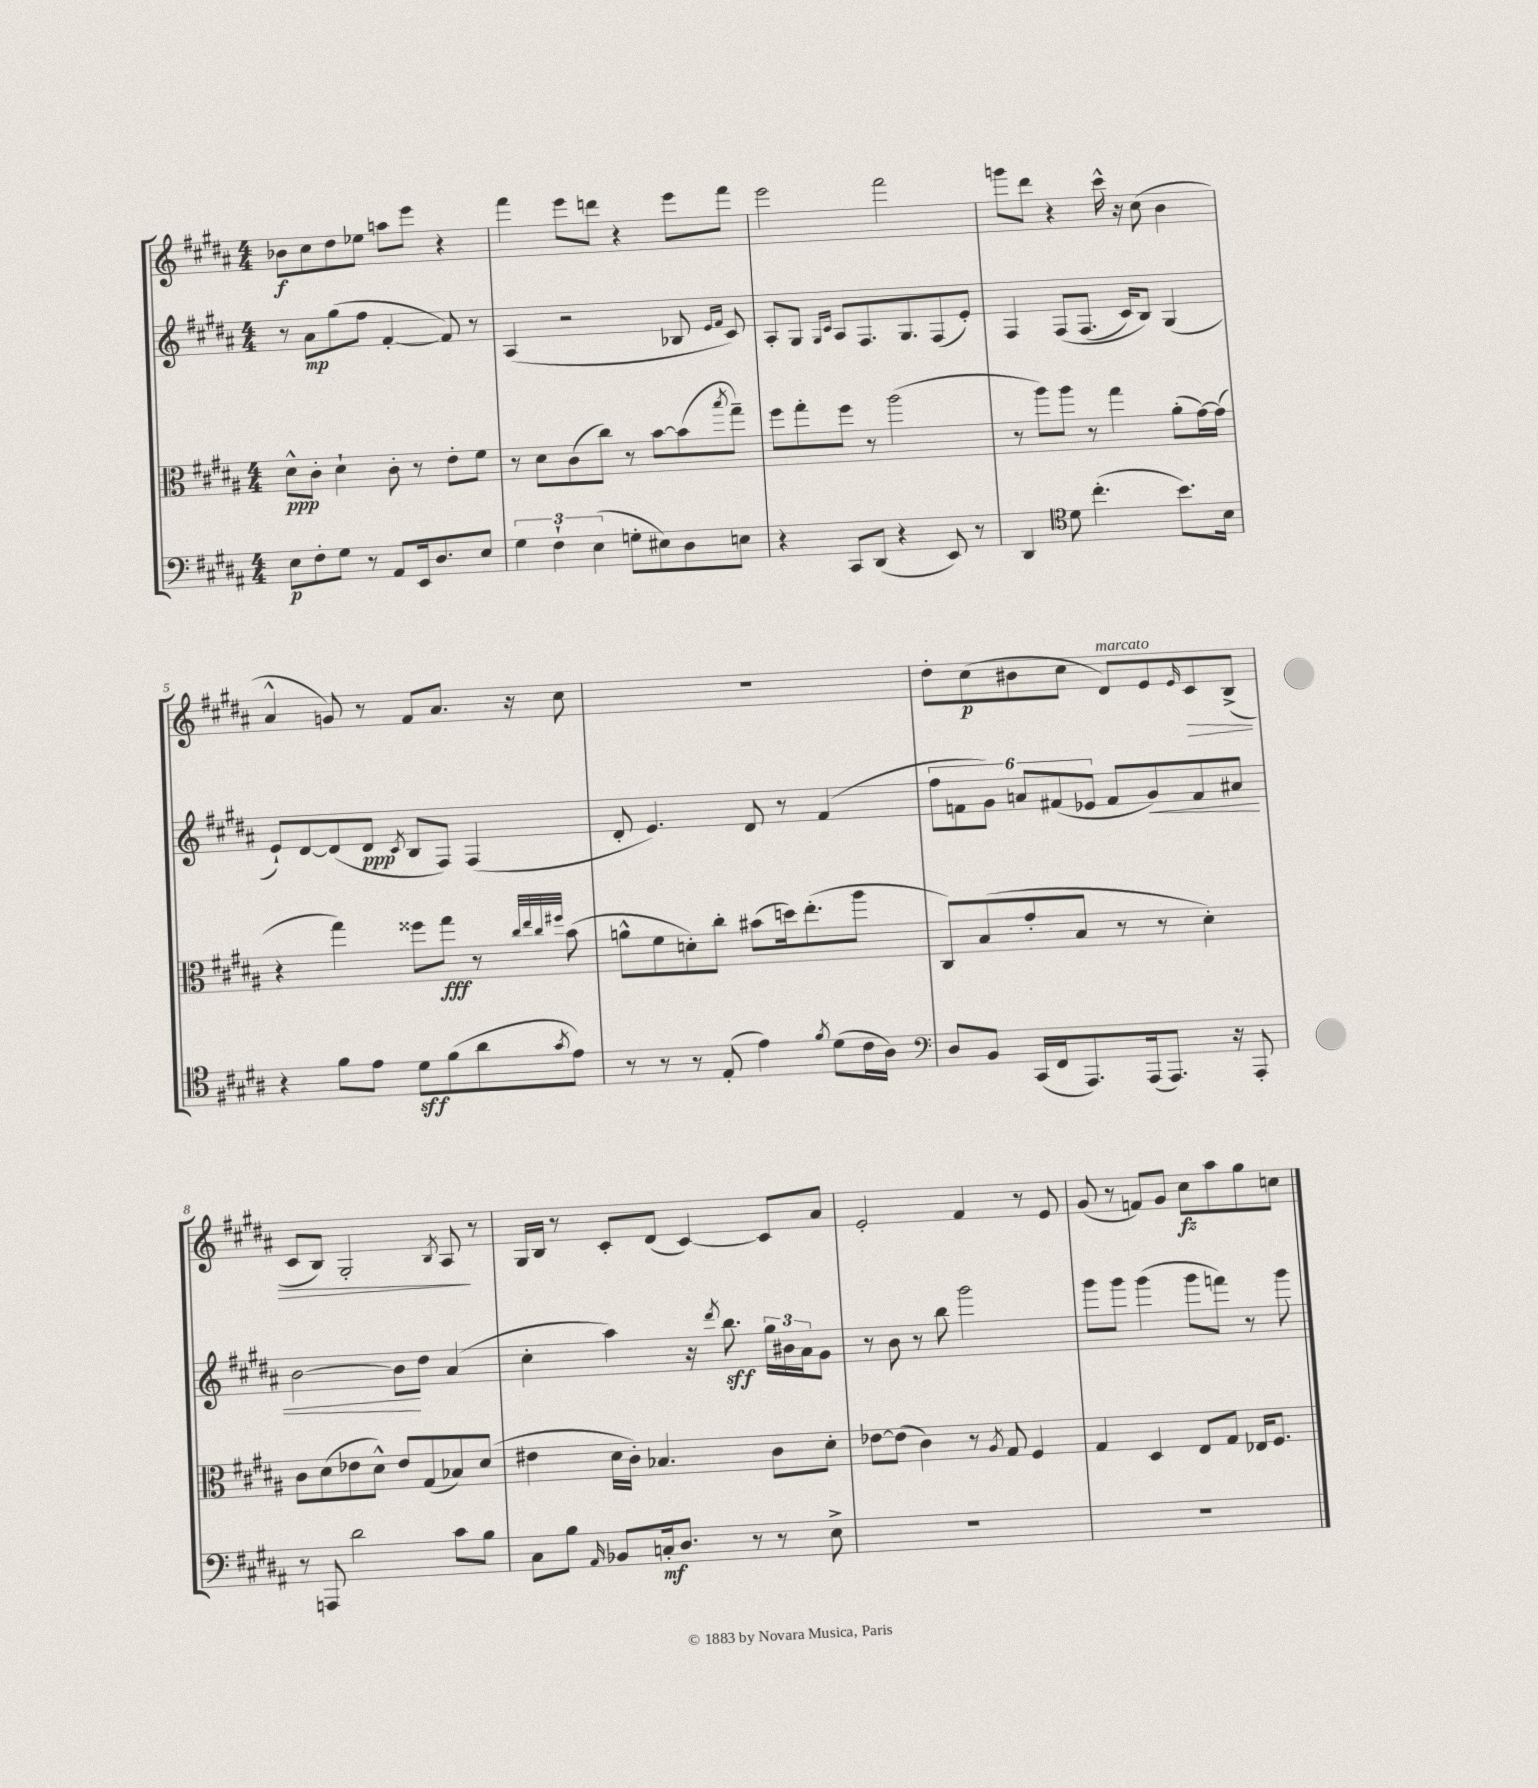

**kern	**dynam	**kern	**dynam	**kern	**dynam	**kern	**dynam
*part4	*part4	*part3	*part3	*part2	*part2	*part1	*part1
*staff4	*staff4	*staff3	*staff3	*staff2	*staff2	*staff1	*staff1
*clefF4	*	*clefC3	*	*clefG2	*	*clefG2	*
*k[f#c#g#d#a#]	*	*k[f#c#g#d#a#]	*	*k[f#c#g#d#a#]	*	*k[f#c#g#d#a#]	*
*M4/4	*	*M4/4	*	*M4/4	*	*M4/4	*
=1	=1	=1	=1	=1	=1	=1	=1
8E\L	p	8d#^^\L	ppp	8r	.	8b-X\L	f
8F#'\	.	8c#'\J	.	8a#\L	mp	8cc#\	.
8G#\J	.	4d#`\	.	(8gg#\	.	8dd#\	.
8r	.	.	.	8ff#\J	.	8ee-X\J	.
8AA#/L	.	8c#'\	.	[4f#'/	.	8aan\L	.
16EE/k	.	8r	.	.	.	8eee\J	.
8.D#/	.	.	.	.	.	.	.
.	.	8e'\L	.	8f#/])	.	4r	.
8E/J	.	8f#\J	.	8r	.	.	.
=2	=2	=2	=2	=2	=2	=2	=2
6G#\	.	8r	.	(4A#/	.	4fff#\	.
.	.	8d#\L	.	.	.	.	.
6F#`\	.	.	.	.	.	.	.
.	.	(8c#\	.	2r	.	8eee\L	.
(6E\	.	.	.	.	.	.	.
.	.	8cc#\J)	.	.	.	8dddn\J	.
8Gn'\L	.	8r	.	.	.	4r	.
8E#X\)	.	[8b\L	.	.	.	.	.
8D#\	.	(8b\]	.	8B-X/	.	8eee\L	.
.	.	.	.	16qqe/LL	.	.	.
.	.	8qbb/	.	16qqf#/JJ	.	.	.
8En\J	.	8gg#~\J)	.	8c#/)	.	8fff#\J	.
=3	=3	=3	=3	=3	=3	=3	=3
4r	.	8ff#\L	.	8A#'/L	.	2eee\	.
.	.	8gg#'\	.	8G#/J	.	.	.
.	.	.	.	16qqG#/LL	.	.	.
.	.	.	.	16qqc#/JJ	.	.	.
8CC#/L	.	8ff#\J	.	8A#/L	.	.	.
(8DD#/J	.	8r	.	8.F#/	.	.	.
4r	.	(2aa#\	.	.	.	2fff#\	.
.	.	.	.	8.G#/	.	.	.
8EE/)	.	.	.	(8F#/	.	.	.
8r	.	.	.	8e'/J)	.	.	.
=4	=4	=4	=4	=4	=4	=4	=4
4DD#/	.	8r	.	4F#/	.	8gggn\L	.
.	.	8aa#\L)	.	.	.	8ddd#\J	.
*clefC4	*	*	*	*	*	*	*
8d#\	.	8aa#\J	.	(8F#/L	.	4r	.
(4.cc#'\	.	8r	.	(8.F#/J	.	.	.
.	.	4gg#\	.	.	.	16ccc#^^\	.
.	.	.	.	16c#/KL)	.	16r	.
.	.	.	.	8B/J)	.	(8cc#\	.
8.b\L)	.	(8a#'\L	.	(4G#/	.	4b\	.
.	.	[16g#\L)	.	.	.	.	.
16B\Jk	.	(16g#\JJ]	.	.	.	.	.
!!LO:LB:g=z
=5	=5	=5	=5	=5	=5	=5	=5
4r	.	4r	.	8e`/L)	.	4a#^^/	.
.	.	.	.	[8d#/	.	.	.
8f#\L	.	4gg#\)	.	(8d#/]	.	8gn/)	.
8e\J	.	.	.	8d#/J	ppp	8r	.
.	.	.	.	8qc#/	.	.	.
8d#\L	sff	8ff##X\L	.	8B/L	.	8f#/L	.
(8f#\	.	8gg#\J	fff	8F#/J)	.	8.a#/J	.
8a#\	.	8r	.	(4F#/	.	.	.
.	.	.	.	.	.	16r	.
.	.	32qqcc#/LLL	.	.	.	.	.
.	.	32qqee/	.	.	.	.	.
.	.	32qqcc#/	.	.	.	.	.
8qg#/	.	32qqff#X/JJJ	.	.	.	.	.
8e\J)	.	(8b\	.	.	.	8cc#\	.
=6	=6	=6	=6	=6	=6	=6	=6
8r	.	8an^^\L	.	8d#'/	.	1r	.
8r	.	8f#\	.	4.e/)	.	.	.
8r	.	8dn'\)	.	.	.	.	.
(8E'/	.	8cc#'\J	.	.	.	.	.
4e\)	.	(8b#X\L	.	8d#/	.	.	.
.	.	16ddn\k)	.	8r	.	.	.
.	.	(8.ee'\	.	.	.	.	.
8qf#/	.	.	.	.	.	.	.
(8d#\L	.	.	.	(4f#/	.	.	.
16c#\L	.	8aa#\J	.	.	.	.	.
16A#\JJ)	.	.	.	.	.	.	.
=7	=7	=7	=7	=7	=7	=7	=7
*clefF4	*	*	*	*	*	*	*
8D#/L	.	8C#/L)	.	12ff#\L	.	8dd#'\L	.
.	.	.	.	12fn\	.	.	.
8BB/J	.	(8B/	.	.	.	(8cc#\	p
.	.	.	.	12g#\J)	.	.	.
(16CC#/LL	.	8g#'/	.	12an/L	.	8b#X\	.
16FF#/J	.	.	.	.	.	.	.
.	.	.	.	(12f#X/	.	.	.
8.AAA#/)	.	8B/J	.	.	.	8cc#\J	.
.	.	.	.	12e-X/J	.	.	.
!	!	!	!	!	!	!LO:TX:a:i:t=marcato	!
.	.	8r	.	8f#/L	.	8d#/L)	.
(16AAA#/k	.	.	.	.	.	.	.
!	!	!	!	!	!LO:HP:b	!	!
8.AAA#/J)	.	8r	.	8g#/)	<	8e/	.
.	.	.	.	.	.	16qqe/	.
!	!	!	!	!	!	!	!LO:HP:b
.	.	4d#'\)	.	8f#/	.	8c#/	>
16r	.	.	.	.	.	.	.
8AAA#'/	.	.	.	8a#X/J	.	(8B^/J	.
!!LO:LB:g=z
=8	=8	=8	=8	=8	=8	=8	=8
8r	.	8c#\L	.	[2b\	.	8c#/L	.
8AAAn/	.	(8d#\	.	.	.	8B/J)	.
2d#\	.	8e-X\	.	.	.	2G#'/	.
.	.	8d#^^\J)	.	.	.	.	.
.	.	8e-/L	.	8b\L]	.	.	.
.	.	(8G#/	.	8dd#\J	[	.	.
.	.	.	.	.	.	8qB/	.
8c#\L	.	8B-X/)	.	(4a#/	.	8A#/	.
8B\J	.	(8d#/J	.	.	.	8r	]
=9	=9	=9	=9	=9	=9	=9	=9
8C#\L	.	4e#X\	.	4cc#'\	.	16G#/LL	.
.	.	.	.	.	.	16B/JJ	.
8B\J	.	.	.	.	.	8r	.
16qqAA#/	.	.	.	.	.	.	.
8BB-X/L	.	16d#\LL	.	4aa#\)	.	8c#'/L	.
.	.	16c#'\JJ)	.	.	.	.	.
16Cn'/k	mf	4.B-X/	.	.	.	(8d#/J	.
8.D#/J	.	.	.	.	.	.	.
.	.	.	.	16r	.	[4c#/)	.
.	.	.	.	8qddd#/	.	.	.
.	.	.	.	8.bb\	sff	.	.
8r	.	.	.	.	.	.	.
8r	.	8c#\L	.	24gg#\LL	.	8c#/L]	.
.	.	.	.	24b#X\	.	.	.
.	.	.	.	24a#\J	.	.	.
8E^\	.	8d#'\J	.	8g#\J	.	8a#/J	.
=10	=10	=10	=10	=10	=10	=10	=10
1r	.	[8e-X\L	.	8r	.	2e'/	.
.	.	(8e-\J]	.	8b\	.	.	.
.	.	4c#\)	.	8r	.	.	.
.	.	.	.	8bb\	.	.	.
.	.	8r	.	2ggg#\	.	4f#/	.
.	.	8qA#/	.	.	.	.	.
.	.	8G#/	.	.	.	.	.
.	.	4F#/	.	.	.	8r	.
.	.	.	.	.	.	8e/	.
=11	=11	=11	=11	=11	=11	=11	=11
1r	.	4G#/	.	8ggg#\L	.	(8g#/	.
.	.	.	.	8ggg#\J	.	8r	.
.	.	4D#/	.	(4ggg#\	.	8fn/L)	.
.	.	.	.	.	.	8g#/J	.
.	.	8E/L	.	8ggg#\L	.	8cc#\L	fz
.	.	8G#/J	.	8fffn\J)	.	8aa#\	.
.	.	16E-X/KL	.	8r	.	8gg#\	.
.	.	8.F#/J	.	.	.	.	.
.	.	.	.	8ggg#\	.	8ccn\J	.
==	==	==	==	==	==	==	==
*-	*-	*-	*-	*-	*-	*-	*-
